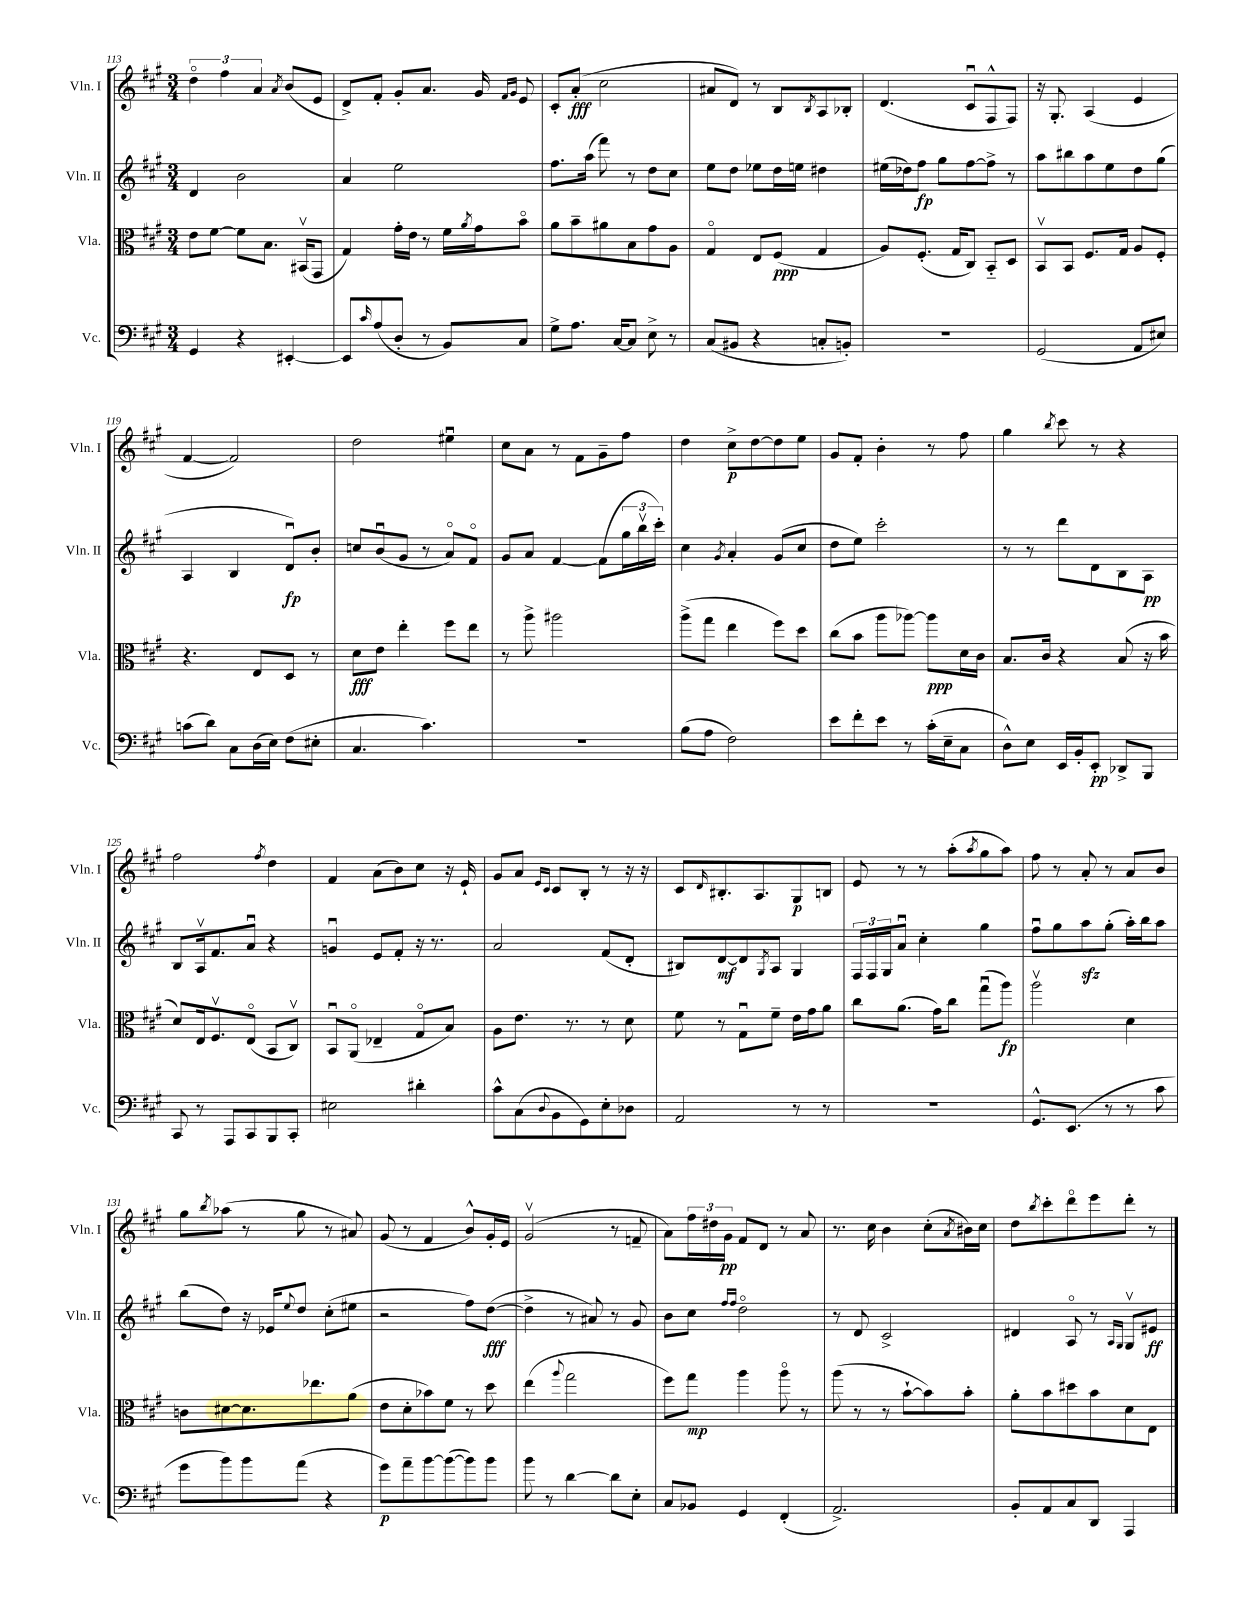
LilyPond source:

<<
\new StaffGroup <<
\new Staff = "s0" \with { instrumentName = "Vln. I" shortInstrumentName = "Vln. I" } {
    \clef treble \key a \major \numericTimeSignature \time 3/4
    \tuplet 3/2 { d''4\flageolet fis''4 a'4 } \acciaccatura { a'8 } b'8( e'8 |
    d'8->) fis'8-. gis'8-. a'8. gis'16 \grace { fis'16 gis'16 } e'8 |
    cis'8-. a'8-.\fff( cis''2 |
    ais'8 d'8) r8 b8 \acciaccatura { b8 } a8 bes8-. |
    d'4.( cis'8\downbow fis8-^ fis8) |
    r16 gis8.-. a4( e'4 |
    fis'4~ fis'2) |
    d''2 eis''4\downbow |
    cis''8 a'8 r8 fis'8 gis'8-- fis''8 |
    d''4 cis''8->\p d''8~ d''8 e''8 |
    gis'8 fis'8-. b'4-. r8 fis''8 |
    gis''4 \acciaccatura { b''8 } cis'''8 r8 r4 |
    fis''2 \acciaccatura { fis''8 } d''4 |
    fis'4 a'8( b'8) cis''8 r16 e'16-! |
    gis'8 a'8 \grace { e'16 cis'16 } cis'8 b8-. r8 r16 r16 |
    cis'8 \grace { d'16 } bis8.-. a8. gis8\p b8 |
    e'8 r8 r8 a''8-.( \acciaccatura { a''8 } gis''8 a''8) |
    fis''8 r8 a'8-. r8 a'8 b'8 |
    gis''8 \acciaccatura { b''8 } aes''8( r8 gis''8 r8 ais'8) |
    gis'8( r8 fis'4 b'8-^) gis'16-. e'16 |
    gis'2\upbow( r8 f'8-- |
    a'8) \tuplet 3/2 { fis''16 dis''16 gis'16\pp } fis'8 d'8 r8 a'8 |
    r8. cis''16 b'4 cis''8-.( \acciaccatura { a'8 } bis'16) cis''16 |
    d''8 \acciaccatura { b''8 } cis'''8-. d'''8\flageolet e'''8 d'''8-. r8 \bar "|." |
}
\new Staff = "s1" \with { instrumentName = "Vln. II" shortInstrumentName = "Vln. II" } {
    \clef treble \key a \major \numericTimeSignature \time 3/4
    d'4 b'2 |
    a'4 e''2 |
    fis''8. a''16( fis'''8) r8 d''8 cis''8 |
    e''8 d''8 ees''8 d''16 e''16 dis''4 |
    eis''16( des''16) fis''8\fp gis''8 fis''8~ fis''8-> r8 |
    a''8 bis''8 a''8 e''8 d''8 gis''8( |
    a4 b4 d'8\downbow\fp) b'8-. |
    c''8 b'8\downbow( gis'8 r8 a'8\flageolet) fis'8\flageolet |
    gis'8 a'8 fis'4~ fis'8( \tuplet 3/2 { gis''16 b''16\upbow cis'''16-.) } |
    cis''4 \acciaccatura { gis'8 } a'4-. gis'8( cis''8 |
    d''8 e''8) cis'''2-. |
    r8 r8 d'''8 d'8 b8 a8\pp |
    b8 a16\upbow fis'8. a'8\downbow r4 |
    g'4\downbow e'8 fis'8-. r16 r8. |
    a'2 fis'8( d'8-. |
    bis8) d'8~\mf d'8 \acciaccatura { gis8 } a8 gis4 |
    \tuplet 3/2 { fis16 fis16 gis16 } a'8\downbow cis''4-. gis''4 |
    fis''8\downbow gis''8 a''8\sfz gis''8-.( a''16-.) b''16 a''8 |
    b''8( d''8) r16 ees'16 \appoggiatura { e''8 } d''8 cis''8-.( eis''8 |
    r2 fis''8) d''8~\fff( |
    d''4-> r8 ais'8) r8 gis'8 |
    b'8 cis''8 \grace { fis''16 fis''16 } d''2\flageolet |
    r8 d'8 cis'2-> |
    dis'4 a8\flageolet r8 \grace { a16 gis16 } gis8\upbow eis'8\ff \bar "|." |
}
\new Staff = "s2" \with { instrumentName = "Vla." shortInstrumentName = "Vla." } {
    \clef alto \key a \major \numericTimeSignature \time 3/4
    e'8 fis'8~ fis'8 b8. bis,16\upbow( gis,8 |
    gis4) gis'16-. e'16 r8 fis'16 \acciaccatura { a'8 } gis'16 b'8\flageolet |
    a'8 b'8-- ais'8 b8 gis'8 a8 |
    gis4\flageolet e8 fis8\ppp( gis4 |
    a8) fis8.-.( gis16 cis8) b,8-_ d8 |
    b,8\upbow b,8 fis8. gis16 a8 fis8-. |
    r4. e8 d8 r8 |
    d'8\fff e'8 e''4-. fis''8 e''8 |
    r8 a''8-> ais''2 |
    a''8->( gis''8 e''4 fis''8) d''8 |
    cis''8( b'8 a''8 aes''8~) aes''8\ppp d'16 cis'16 |
    b8. cis'16 r4 b8( r16 b'16 |
    d'8) e16 fis8.\upbow e8\flageolet( b,8 cis8\upbow) |
    b,8\downbow a,8\flageolet( ees4-- gis8\flageolet b8) |
    a8 e'8. r8. r8 d'8 |
    fis'8 r8 gis8\downbow fis'8-- e'16 gis'16 a'8 |
    cis''8 a'8.( gis'16) cis''8 gis''8\downbow( a''8\fp) |
    a''2\upbow d'4 |
    c'8 dis'8~ dis'8. ees''8. a'8( |
    e'8 d'8-. bes'8) fis'8 r8 d''8 |
    e''4( \appoggiatura { a''8 } gis''2 |
    fis''8) gis''8\mp a''4 a''8\flageolet r8 |
    a''8( r8 r8 b'8~-! b'8) b'8-. |
    a'8-. b'8 dis''8 b'8 d'8 e8 \bar "|." |
}
\new Staff = "s3" \with { instrumentName = "Vc." shortInstrumentName = "Vc." } {
    \clef bass \key a \major \numericTimeSignature \time 3/4
    gis,4 r4 eis,4~-. |
    eis,8 \grace { cis'16 } a8( d8-. r8 b,8) cis8 |
    gis8-> a8. cis16~ cis8 e8-> r8 |
    cis8( bis,8 r4 c8-. b,8-.) |
    R2. |
    gis,2( a,8 eis8) |
    c'8( d'8) cis8 d16( e16) fis8( eis8-. |
    cis4. cis'4.) |
    R2. |
    b8( a8 fis2) |
    e'8 fis'8-. e'8 r8 cis'16-.( e16-- cis8 |
    d8-^) e8 e,16 b,16-. e,8-.\pp des,8-> b,,8 |
    cis,8 r8 a,,8 cis,8 b,,8 cis,8-. |
    eis2 dis'4-. |
    cis'8-^ cis8( \appoggiatura { d8 } b,8 gis,8) e8-. des8 |
    a,2 r8 r8 |
    R2. |
    gis,8.-^ e,8.( r8 r8 cis'8 |
    gis'8 b'8) b'8 a'8( r4 |
    gis'8\p) a'8-- b'8~ b'8~( b'8) b'8 |
    b'8 r8 d'4~ d'8 e8-. |
    cis8 bes,8 gis,4 fis,4-.( |
    a,2.->) |
    b,8-. a,8 cis8 d,8 a,,4 \bar "|." |
}
>>
>>
\layout { \context { \Score currentBarNumber = #113 } }
